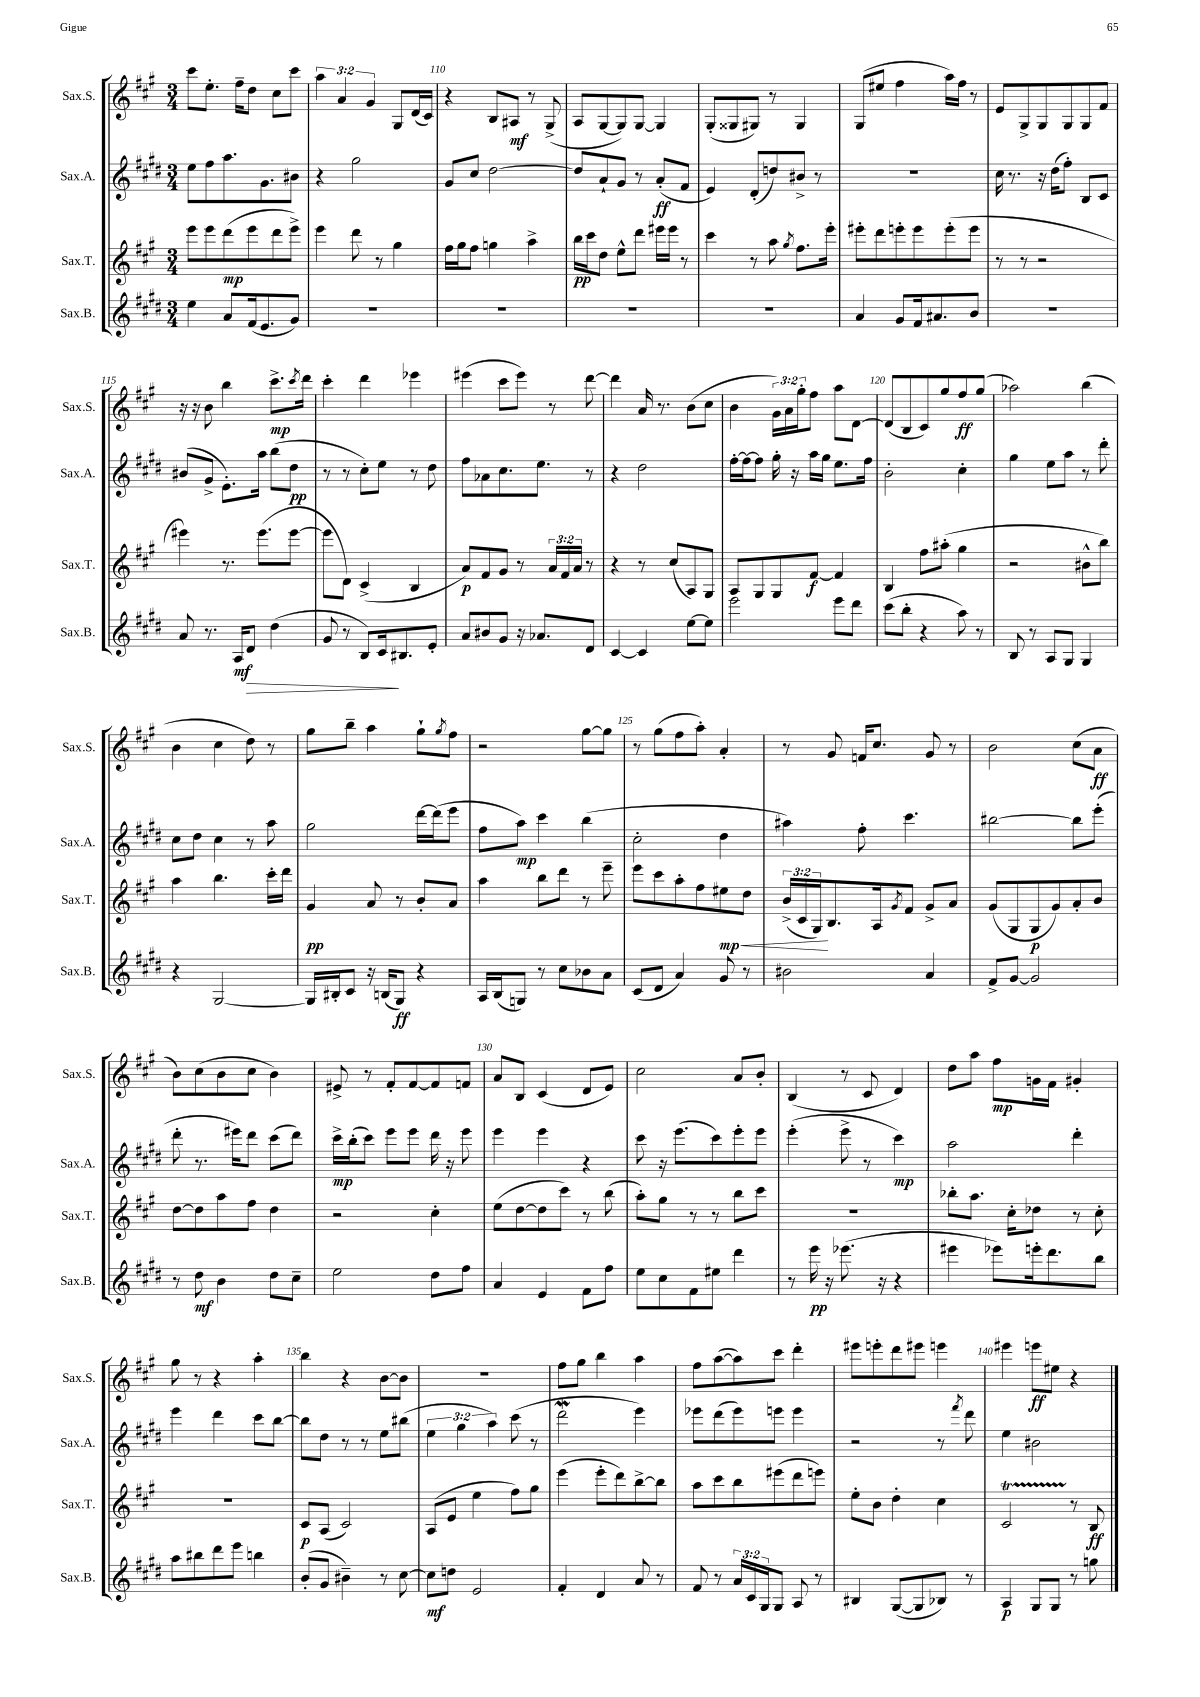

**kern	**kern	**kern	**kern
*staff4	*staff3	*staff2	*staff1
*clefG2	*clefG2	*clefG2	*clefG2
*k[f#c#g#d#]	*k[f#c#g#]	*k[f#c#g#d#]	*k[f#c#g#]
*M3/4	*M3/4	*M3/4	*M3/4
4ee	8eee	8ee	8ccc#
.	8eee	8ff#	8.ee'
8a	(8ddd	8.aa	.
.	.	.	16ff#~
(16f#	8eee	.	8dd
8.e	.	8.g#	.
.	8ddd	.	8cc#
8g#)	8eee^)	8b#	8ccc#
=	=	=	=
2.r	4eee	4r	6aa
.	.	.	6a
.	8ddd	2gg#	.
.	.	.	6g#
.	8r	.	.
.	4gg#	.	8G#
.	.	.	(16d
.	.	.	16c#)
=	=	=	=
2.r	16ff#	8g#	4r
.	16gg#	.	.
.	8ff#	8cc#	.
.	4gg	[2dd#	8B
.	.	.	8A#
.	4aa^	.	8r
.	.	.	(8G#^
=	=	=	=
2.r	16bb	8dd#]	8A
.	16ccc#	.	.
.	8dd	8a`	[8G#
.	8ee^^	8g#	8G#])
.	8ddd	8r	[8G#
.	16eee#	(8a'	4G#]
.	16eee#	.	.
.	8r	8f#	.
=	=	=	=
2.r	4ccc#	4e)	(8G#'
.	.	.	8G##
.	8r	(8d#'	8G#)
.	8aa	8dd)	8r
.	8qgg#	.	.
.	8.ff#	8b#^	4G#
.	.	8r	.
.	16eee'	.	.
=	=	=	=
4a	8eee#'	2.r	(8G#
.	8ddd	.	8ee#
8g#	8eee'	.	4ff#
16f#	8eee	.	.
8.a#	.	.	.
.	(8eee'	.	16aa)
.	.	.	16ff#
8b	8eee	.	8r
=	=	=	=
2.r	8r	16cc#	8e
.	.	8.r	.
.	8r	.	8G#^
.	2r	16r	8G#
.	.	(16dd#	.
.	.	8ff#')	8G#
.	.	8B	8G#
.	.	8c#	8f#
=	=	=	=
8a	4eee#)	(8b#	16r
.	.	.	16r
8.r	.	8g#^	8b
.	8.r	8.e')	4bb
16A	.	.	.
8d#	.	.	.
.	(8.eee#	16aa	.
(4dd#	.	(8bb	8.ccc#^
.	[8eee#	8dd#	.
.	.	.	8qccc#
.	.	.	16ddd
=	=	=	=
8g#	8eee#]	8r	4ccc#'
8r	8d)	8r	.
8B)	(4c#^	8cc#')	4ddd
16c#	.	8ee	.
8.B#	.	.	.
.	4B	8r	4eee-
8e'	.	8dd#	.
=	=	=	=
8a	8a)	8ff#	(4eee#
8b#	8f#	8a-	.
8g#	8g#	8.cc#	8ccc#
16r	8r	.	8eee#)
8.a-	.	8.ee	.
.	24a	.	8r
.	24f#	.	.
.	24a	.	.
8d#	8r	8r	[8ddd
=	=	=	=
[4c#	4r	4r	4ddd]
4c#]	8r	2dd#	16a
.	.	.	8.r
.	(8cc#	.	.
[8ee	8A)	.	(8b
8ee]	8G#	.	8cc#
=	=	=	=
2eee	8A	[16ff#'	4b
.	.	16ff#_	.
.	8G#	8ff#]	.
.	8G#	16gg#'	24g#)
.	.	.	24a
.	.	16r	.
.	.	.	24gg#'
.	[8f#	16aa	8ff#
.	.	16gg#	.
8eee	4f#]	8.ee	8aa
8ddd#	.	.	[8d
.	.	16ff#	.
=	=	=	=
(8ccc#	4B	2b'	(8d]
8bb'	.	.	8B
4r	8ff#	.	8c#)
.	(8aa#'	.	8gg#
8aa)	4gg#	4cc#'	8ff#
8r	.	.	(8gg#
=	=	=	=
8B	2r	4gg#	2aa-)
8r	.	.	.
8A	.	8ee	.
8G#	.	8aa	.
4G#	8b#^^	8r	(4bb
.	8bb)	8ddd#'	.
=	=	=	=
4r	4aa	8cc#	4b
.	.	8dd#	.
[2G#	4.bb	4cc#	4cc#
.	.	8r	8dd)
.	16ccc#'	8aa	8r
.	16ddd	.	.
=	=	=	=
16G#]	4g#	2gg#	8gg#
16B#'	.	.	.
8c#	.	.	8bb~
16r	8a	.	4aa
(16B	.	.	.
8G#)	8r	.	.
4r	8b'	[16ddd#	8gg#`
.	.	(16ddd#]	.
.	.	.	8qgg#
.	8a	8eee	8ff#
=	=	=	=
16A	4aa	8ff#	2r
(16B	.	.	.
8G)	.	8aa)	.
8r	8bb	4ccc#	.
8cc#	8ddd	.	.
8b-	8r	(4bb	[8gg#
8a	8eee~	.	8gg#]
=	=	=	=
(8c#	8eee	2cc#'	8r
8d#	8ccc#	.	(8gg#
4a)	8aa'	.	8ff#
.	8ff#	.	8aa')
8g#	8ee#	4dd#	4a'
8r	8dd	.	.
=	=	=	=
2b#	(24b^	4aa#)	8r
.	24c#	.	.
.	24G#)	.	.
.	8.B	.	8g#
.	.	8ff#'	16f
.	16A	.	8.cc#
.	8qg#	.	.
.	8f#	4.ccc#	.
4a	8g#^	.	8g#
.	8a	.	8r
=	=	=	=
8f#^	(8g#	[2bb#	2b
[8g#	8G#	.	.
2g#]	8G#	.	.
.	8g#)	.	.
.	8a'	8bb#]	(8cc#
.	8b	(8eee'	8a
=	=	=	=
8r	[8dd	8ddd#'	8b)
8dd#	8dd]	8.r	(8cc#
4b	8aa	.	8b
.	.	16eee#)	.
.	8ff#	8ddd#	8cc#
8dd#	4dd	(8ccc#	4b)
8cc#~	.	8ddd#)	.
=	=	=	=
2ee	2r	16ccc#^	8e#^
.	.	(16bb'	.
.	.	8ccc#)	8r
.	.	8eee	8f#'
.	.	8eee	[8f#
8dd#	4cc#'	16ddd#	8f#]
.	.	16r	.
8ff#	.	8eee	8f
=	=	=	=
4a	(8ee	4eee	8a
.	[8dd	.	8B
4e	8dd]	4eee	(4c#
.	8ccc#)	.	.
8f#	8r	4r	8d
8ff#	(8bb	.	8e)
=	=	=	=
8ee	8aa')	8ccc#	2cc#
8cc#	8gg#	16r	.
.	.	(8.eee	.
8f#	8r	.	.
8ee#	8r	8ccc#)	.
4ddd#	8bb	8eee'	8a
.	8ccc#	8eee	8b'
=	=	=	=
8r	2.r	(4eee'	(4B
16eee	.	.	.
16r	.	.	.
(8.eee-	.	8eee^	8r
.	.	8r	8c#
16r	.	.	.
4r	.	4ccc#)	4d)
=	=	=	=
4eee#	8bb-'	2aa	8dd
.	8.aa	.	8aa
8eee-)	.	.	8ff#
.	16cc#'	.	.
16eee'	8dd-	.	16g
8.ddd#	.	.	16f#
.	8r	4ddd#'	4g#'
8bb	8cc#'	.	.
=	=	=	=
8aa	2.r	4eee	8gg#
8bb#	.	.	8r
8ddd#	.	4ddd#	4r
8eee	.	.	.
4bb	.	8ccc#	4aa'
.	.	[8bb	.
=	=	=	=
(8b'	8c#	8bb]	4bb
8g#	(8A	8dd#	.
4b#~)	2c#)	8r	4r
.	.	8r	.
8r	.	8ee	[8b
[8cc#	.	(8bb#	8b]
=	=	=	=
8cc#]	(8A	6ee	2.r
8dd	8e	.	.
.	.	6gg#	.
2e	4ee	.	.
.	.	6aa)	.
.	8ff#)	(8ccc#	.
.	8gg#	8r	.
=	=	=	=
4f#'	(4eee	2ddd#	8ff#
.	.	.	8gg#
4d#	8eee'	.	4bb
.	8ddd)	.	.
8a	[8bb^	4eee)	4aa
8r	8bb]	.	.
=	=	=	=
8f#	8aa	8eee-	8ff#
8r	8ccc#	(8ddd#	([8aa
24a	8bb	8eee-)	8aa])
24c#	.	.	.
24G#	.	.	.
8G#	(8eee#	8eee	8ccc#
8A	8ddd	4eee	4ddd'
8r	8eee)	.	.
=	=	=	=
4B#	8ee'	2r	8eee#
.	8b	.	8eee'
([8G#	4dd'	.	8ddd
8G#]	.	.	8eee#
8B-)	4cc#	8r	4eee
.	.	8qfff#	.
8r	.	8ddd#	.
=	=	=	=
4A	2c#	4ee	4eee#
8G#	.	2b#	8eee
8G#	.	.	8ee#
8r	8r	.	4r
8gg	8B	.	.
==	==	==	==
*-	*-	*-	*-
